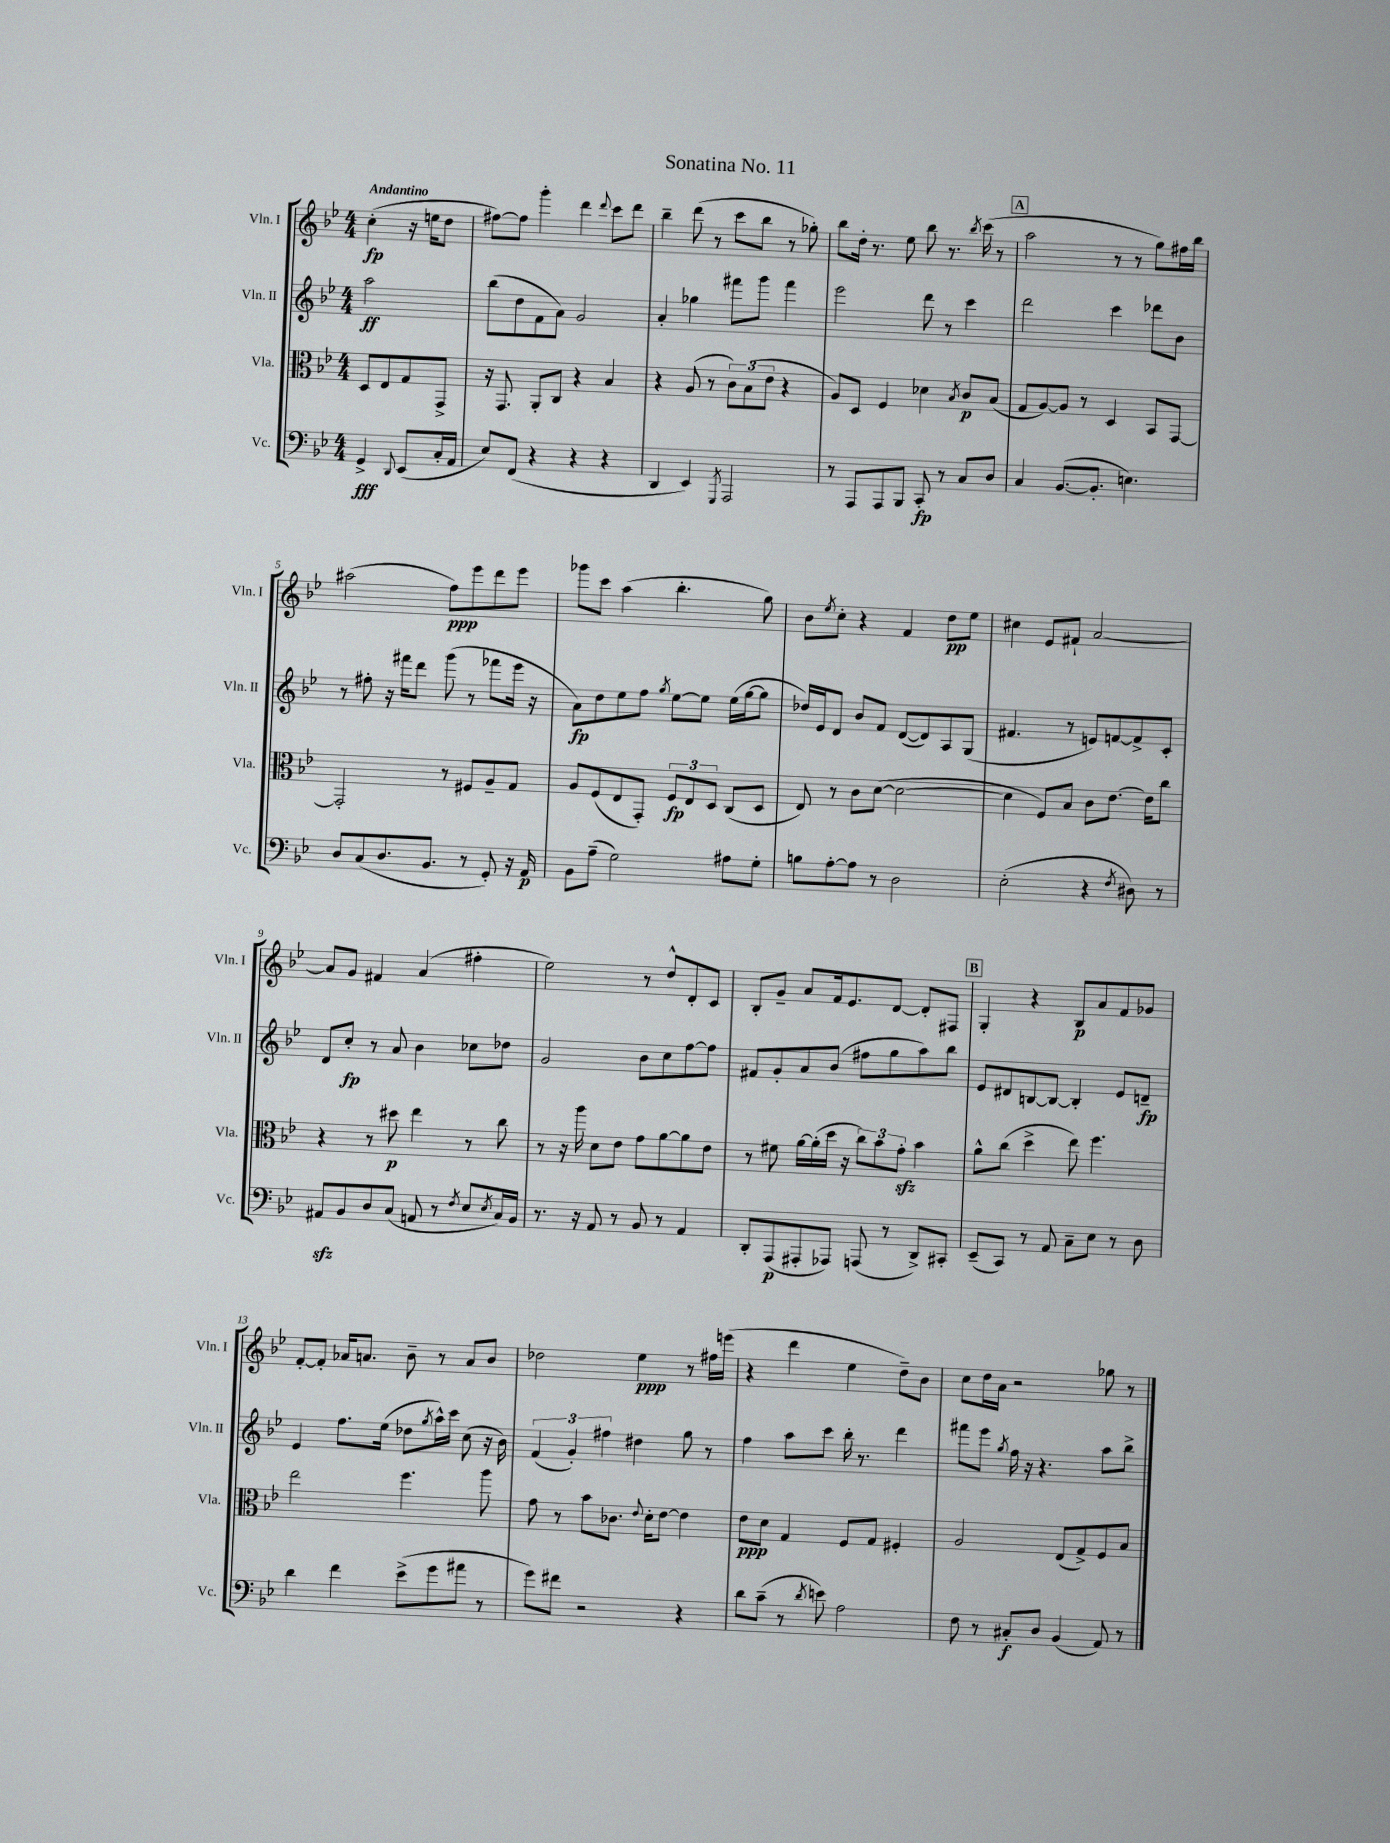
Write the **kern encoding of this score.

**kern	**kern	**kern	**kern
*staff4	*staff3	*staff2	*staff1
*clefF4	*clefC3	*clefG2	*clefG2
*k[b-e-]	*k[b-e-]	*k[b-e-]	*k[b-e-]
*M4/4	*M4/4	*M4/4	*M4/4
4GG^	8D	2aa	(4cc'
.	8E-	.	.
8qqDD	.	.	.
(8EE-	8G	.	16r
.	.	.	16ee
16C'	8GG^	.	8dd
16AA	.	.	.
=	=	=	=
8E-)	16r	(8bb-	[8ff#)
.	8.GG	.	.
(8FF	.	8dd	8ff#]
4r	8AA'	8f	4ggg'
.	8C	8a)	.
4r	4r	2g	4ddd
.	.	.	8qqddd
4r	4B-	.	8ccc
.	.	.	8ddd
=	=	=	=
4DD	4r	4a'	4bb-~
4EE-)	(8A	4gg-	(8ddd
.	8r	.	8r
8qGGG	.	.	.
2AAA	12c)	8fff#	8ccc
.	(12B-	.	.
.	.	8ggg	8bb-
.	12e-	.	.
.	4r	4fff#	8r
.	.	.	8gg-')
=	=	=	=
8r	8A)	2eee-	8bb-
8AAA	8D	.	16dd'
.	.	.	8.r
8AAA	4F	.	.
8BBB-	.	.	8ee-
8CC'	4d-	8ddd	8bb-
8r	.	8r	8.r
.	8qB-	.	.
8C	8c	4ccc	.
.	.	.	8qbb-
.	.	.	(16ccc
8D	(8B-	.	8r
=	=	=	=
4C	8G	2ddd	2aa
.	[8A)	.	.
([8.BB-	8A]	.	.
.	8r	.	.
8.BB-']	.	.	.
.	4D	4ccc	8r
4.E)	.	.	8r
.	8BB-	8ddd-	8gg)
.	[8GG	8b-	16ff#
.	.	.	16bb-
=	=	=	=
8D	2GG']	8r	(2aa#
(8C	.	8ff#'	.
8.D	.	16r	.
.	.	16fff#	.
.	.	8ddd	.
8.BB-	.	.	.
.	8r	(8ggg	8ff)
8r	8F#	8r	8eee-
8GG')	8A~	8fff-	8ddd
16r	8G	16eee-	8eee-
16AA	.	16r	.
=	=	=	=
8BB-	8A	8a)	8ggg-
(8A~	(8F	8dd	8ccc
2G)	8E-	8ee-	(4aa
.	8GG')	8ff	.
.	.	8qgg	.
.	12F	[8ee-	4.bb-'
.	12E-	.	.
.	.	8ee-]	.
.	12D	.	.
8A#	(8C	(16ee-	.
.	.	[16gg	.
8G'	8D	8gg]	8gg)
=	=	=	=
8B	8E-)	16dd-)	8b-
.	.	16e-	.
.	.	.	8qee-
[8A'	8r	8d	8cc'
8A]	8c	8b-	4r
8r	([8d	8f	.
2D	2d_	([8d	4f
.	.	8d])	.
.	.	8A	8dd
.	.	(8G	8ee-
=	=	=	=
(2E-'	4d]	4.f#	4cc#
.	8F)	.	8e-
.	8B-	8r	8f#`
4r	8c	8e)	[2a
.	[8.e-	[8f	.
8qF	.	.	.
8D#)	.	8f^]	.
.	16e-]	.	.
8r	8cc	8c'	.
=	=	=	=
8AA#	4r	8d	8a]
8BB-	.	8cc'	8g
8D	8r	8r	4f#
(8C	8dd#	8a	.
8AA	4ee-	4b-	(4a
8r	.	.	.
8qF	.	.	.
8E-	8r	8cc-	4ff#'
8qE-	.	.	.
16C)	8cc	8dd-	.
16BB-	.	.	.
=	=	=	=
8.r	8r	2g	2ee-)
.	16r	.	.
16r	16aa	.	.
8AA	8d	.	.
8r	8e-	.	.
8BB-	8g	8b-	8r
8r	[8a	8cc	8dd^^
4AA	8a]	[8ff	8d'
.	8e-	8ff]	8c
=	=	=	=
8DD'	8r	8f#	8B-'
(8AAA	8f#	8g'	8g~
8AAA#'	[16a	8a	8a
.	(16a']	.	.
8AAA-)	16dd	(8b-	16f
.	16r	.	8.e-
(8AAA	12cc)	8ff#	.
.	12b-	.	.
8r	.	8gg	[8d
.	12g'	.	.
8DD^)	4b-	8aa)	8d']
8CC#'	.	8bb-	8F#
=	=	=	=
(8EE-~	8a^^	8e-	4G'
8CC)	(8cc	8d#	.
8r	4dd^	[8B	4r
8AA	.	8B_	.
8C~	8ee-)	4B']	8B-
8E-	4.ff	.	8a
8r	.	8e-	8f
8D	.	8d~	8g-
=	=	=	=
4d	2ee-	4e-	[8f'
.	.	.	8f']
4f	.	8.ff	16a-
.	.	.	8.a
.	.	(16ee-	.
(8e-^	4.ff	8dd-	8b-~
.	.	8qgg	.
8g	.	16aa^^)	8r
.	.	16ccc	.
8a#	.	(8cc	8a
8r	8aa	16r	8b-
.	.	16b-)	.
=	=	=	=
8g)	8g	(6f	2dd-
8f#	8r	.	.
.	.	6g')	.
2r	8b-	.	.
.	.	6ff#	.
.	8.c-	.	.
.	.	4dd#	4ee-
.	8qqe-	.	.
.	16d'	.	.
.	[8e-	.	.
4r	4e-]	8gg	8r
.	.	8r	16ff#
.	.	.	(16eee
=	=	=	=
8d	8e-	4ff	4r
(8c~	8d	.	.
8r	4G	8aa	4ddd
8qd	.	.	.
8e)	.	8ccc	.
2A	8F	16bb-'	4ee-
.	.	8.r	.
.	8G	.	.
.	4F#'	4ddd	8dd~)
.	.	.	8b-
=	=	=	=
8F	2A	8fff#	8cc
8r	.	8eee-	16dd
.	.	.	16a
.	.	8qgg	.
8C#'	.	16ff	2r
.	.	16r	.
8D	.	4.r	.
(4BB-	(8E-	.	.
.	8G^)	.	.
8AA)	8F	8aa	8gg-
8r	8B-	8bb-^	8r
==	==	==	==
*-	*-	*-	*-
